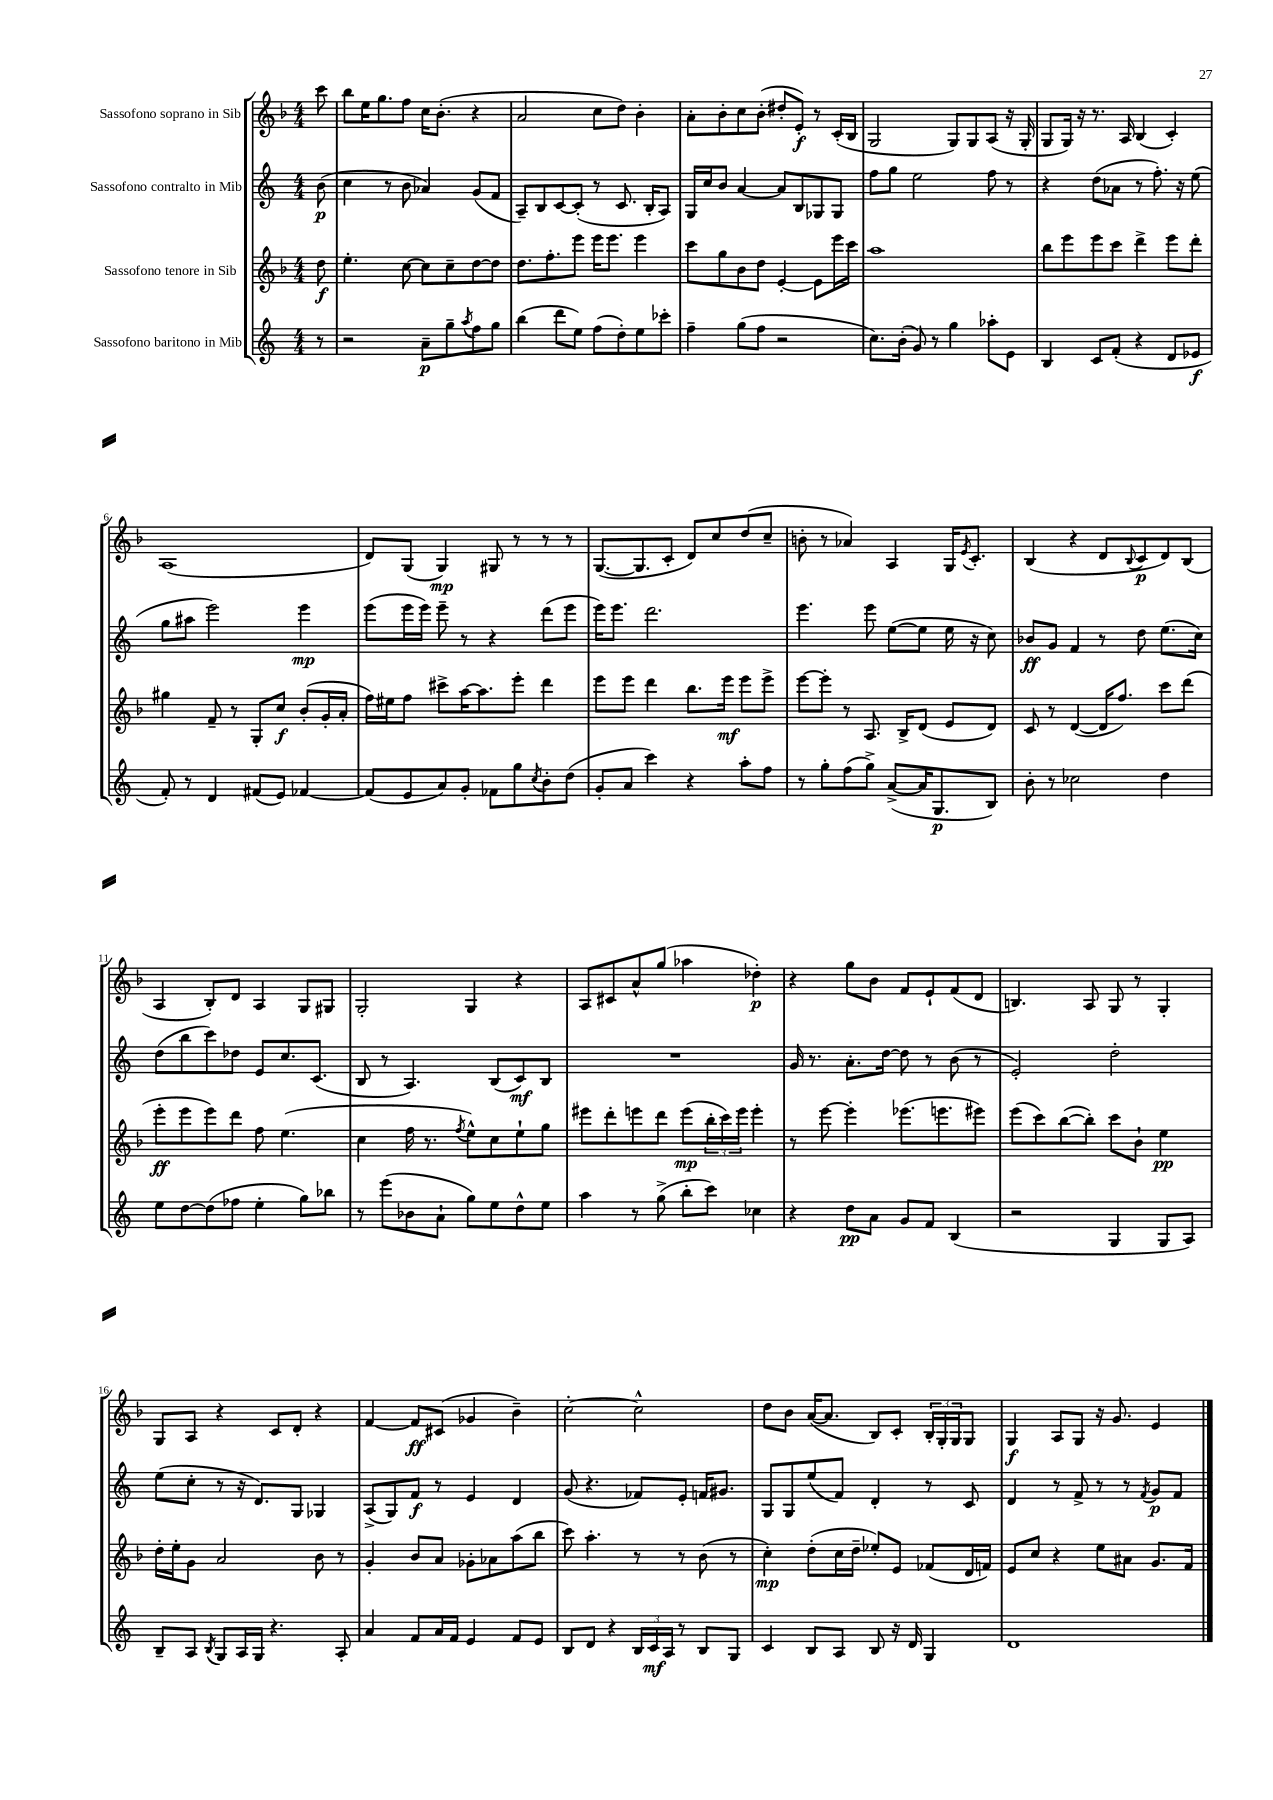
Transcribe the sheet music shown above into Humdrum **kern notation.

**kern	**kern	**kern	**kern
*staff4	*staff3	*staff2	*staff1
*clefG2	*clefG2	*clefG2	*clefG2
*k[]	*k[b-]	*k[]	*k[b-]
*M4/4	*M4/4	*M4/4	*M4/4
8r	8dd	(8b	8ccc
=	=	=	=
2r	4.ee'	4cc	8bb-
.	.	.	16ee
.	.	.	8.gg
.	.	8r	.
.	[8cc	8b	8ff
8a~	8cc]	4a-)	16cc
.	.	.	(8.b-'
8gg~	8cc~	.	.
8qaa	.	.	.
8ff	[8dd	(8g	4r
8gg	8dd]	8f	.
=	=	=	=
(4bb	8.dd	8A~)	2a
.	.	8B	.
.	8.ff'	.	.
8ddd	.	[8c	.
8ee)	8eee	(8c']	.
(8ff	16eee	8r	8cc
.	8.eee	.	.
8dd')	.	8.c	8dd)
8ee	4eee	.	4b-'
.	.	16B'	.
8ccc-'	.	8A)	.
=	=	=	=
4ff~	8ccc	16G	8a'
.	.	16cc	.
.	8gg	8b	8b-'
(8gg	8b-	[4a	8cc
8ff	8dd	.	(8b-'
2r	[4e'	8a]	8dd#'
.	.	8B	8e')
.	8e]	8G-	8r
.	16eee	8G-	(16c'
.	16ccc	.	16B-
=	=	=	=
8.cc)	1aa	8ff	2G
.	.	8gg	.
(16b'	.	.	.
8g)	.	2ee	.
8r	.	.	.
4gg	.	.	8G)
.	.	.	8G
8aa-'	.	8ff	(8A
8e	.	8r	16r
.	.	.	16G'
=	=	=	=
4B	8bb-	4r	8G
.	8eee	.	16G)
.	.	.	16r
8c	8eee	(8dd	8.r
(8f'	8ccc	8a-	.
.	.	.	16A
4r	4ddd^	8r	(4B-
.	.	8.ff')	.
8d	8eee	.	4c')
.	.	16r	.
8e-	8ddd'	(8ee	.
=	=	=	=
8f')	4gg#	8gg	(1A
8r	.	8aa#	.
4d	8f~	2eee)	.
.	8r	.	.
(8f#	8G'	.	.
8e)	8cc	.	.
[4f-	(8b-'	4eee	.
.	16g'	.	.
.	16a'	.	.
=	=	=	=
(8f-]	16ff)	(8eee	8d)
.	16ee#	.	.
8e	8ff	16eee	(8G
.	.	16eee)	.
8a)	8ccc#^	8eee~	4G)
8g'	[16aa	8r	.
.	8.aa]	.	.
8f-	.	4r	8G#
8gg	8eee'	.	8r
8qcc	.	.	.
8b'	4ddd	(8ddd	8r
(8dd	.	8eee	8r
=	=	=	=
8g'	8eee	16eee)	([8.G
.	.	8.eee	.
8a	8eee	.	.
.	.	.	8.G]
4ccc)	4ddd	2.ddd	.
.	.	.	8c'
4r	8.bb-	.	8d)
.	.	.	8cc
.	16eee	.	.
8aa'	8eee	.	(8dd
8ff	8eee^	.	8cc~
=	=	=	=
8r	[8eee	4.eee	8b'
8gg'	8eee']	.	8r
(8ff	8r	.	4a-)
8gg^)	8.A	8eee	.
([8a^	.	([8ee	4A
.	16B-^	.	.
16a]	(8d	8ee]	.
8.G	.	.	.
.	8e	16ee	16G
.	.	.	8qe
.	.	16r	8.c'
8B)	8d)	8cc)	.
=	=	=	=
8b'	8c	8b-	(4B-
8r	8r	8g	.
2cc-	([4d	4f	4r
.	16d]	8r	8d
.	8.ff)	.	.
.	.	.	8qqB-
.	.	8dd	8c
4dd	8ccc	(8.ee	8d)
.	(8ddd	.	(8B-
.	.	16cc)	.
=	=	=	=
8ee	8eee'	(8dd	4A
[8dd	8eee	8bb	.
(8dd]	8eee)	8ccc)	8B-')
8ff-	8ddd	8dd-	8d
4ee'	8ff	8e	4A
.	(4.ee	8.cc	.
8gg)	.	.	8G
.	.	(8.c	.
8bb-	.	.	8G#
=	=	=	=
8r	4cc	8B	2G'
(8eee	.	8r	.
8b-	16ff	4.A)	.
.	8.r	.	.
8a`	.	.	.
.	8qff	.	.
8gg)	8ee^^)	.	4G
8ee	8cc	(8B	.
8dd^^	8ee`	8c)	4r
8ee	8gg	8B	.
=	=	=	=
4aa	8eee#	1r	8A
.	8ddd'	.	8c#
8r	8eee	.	8a^^
(8gg^	8ddd	.	(8gg
8bb'	(8eee	.	4aa-
8ccc)	24bb-'	.	.
.	24ccc)	.	.
.	24eee	.	.
4cc-	4eee'	.	4dd-')
=	=	=	=
4r	8r	16g	4r
.	.	8.r	.
.	[8eee	.	.
8dd	4eee']	8.a'	8gg
8a	.	.	8b-
.	.	[16dd	.
8g	(8.eee-	8dd]	8f
8f	.	8r	8e`
.	8.eee	.	.
(4B	.	(8b	(8f
.	8eee#)	8r	8d
=	=	=	=
2r	(8eee	2e')	4.B)
.	8ccc)	.	.
.	([8bb-	.	.
.	8bb-'])	.	8A
4G	8ccc	2dd'	8G
.	8b-`	.	8r
8G	4ee	.	4G'
8A)	.	.	.
=	=	=	=
8B~	16dd'	(8ee	8G
.	16ee'	.	.
8A	8g	8cc'	8A
8qB	.	.	.
8G	2a	8r	4r
16A	.	16r	.
16G	.	8.d)	.
4.r	.	.	8c
.	.	8G	8d'
.	8b-	4G-	4r
8A'	8r	.	.
=	=	=	=
4a	4g'	(8A^	[4f
.	.	8G)	.
8f	8b-	8f	8f]
16a	8a	8r	(8c#
16f	.	.	.
4e	8g-'	4e	4g-
.	8a-	.	.
8f	(8aa	4d	4b-~)
8e	8bb-	.	.
=	=	=	=
8B	8ccc)	(8g	[2cc'
8d	4.aa'	4.r	.
4r	.	.	.
24B	8r	8f-)	2cc^^]
24c	.	.	.
24A	.	.	.
8r	8r	8e'	.
8B	(8b-	16f	.
.	.	8.g#	.
8G	8r	.	.
=	=	=	=
4c	4cc')	8G	8dd
.	.	8G	8b-
8B	(8dd'	(8ee	([16a
.	.	.	8.a]
8A	16cc	8f)	.
.	16dd~	.	.
8B	8ee-')	4d'	8B-)
16r	8e	.	8c'
16d	.	.	.
4G	(8f-	8r	24B-'
.	.	.	24G'
.	.	.	24G
.	16d	8c	8G
.	16f)	.	.
=	=	=	=
1d	8e	4d	4G
.	8cc	.	.
.	4r	8r	8A
.	.	8f^	8G
.	8ee	8r	16r
.	.	.	8.g
.	8a#	8r	.
.	.	8qf	.
.	8.g	8g	4e
.	.	8f	.
.	16f	.	.
==	==	==	==
*-	*-	*-	*-
